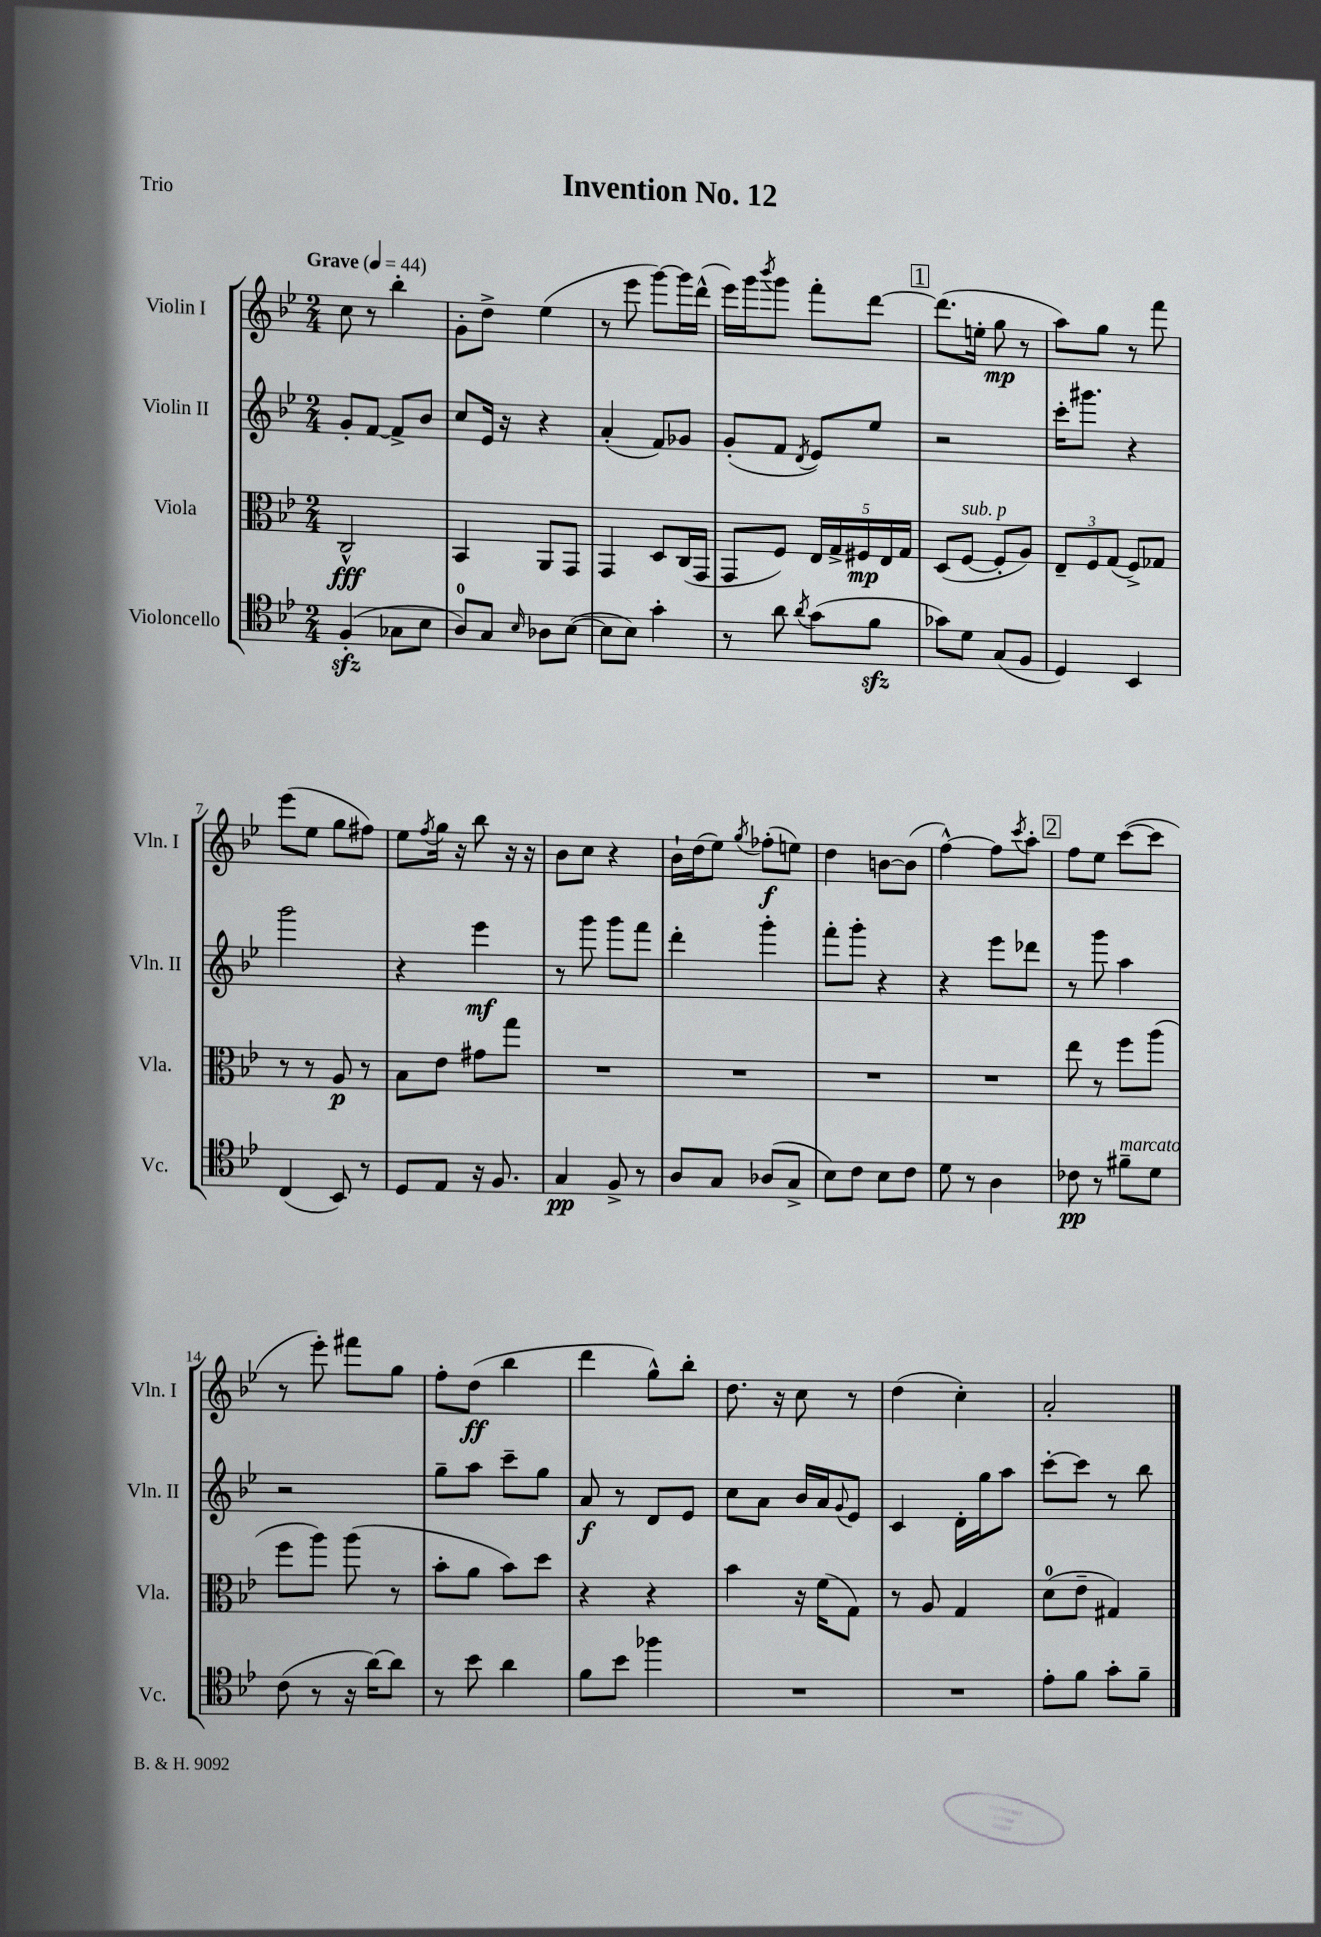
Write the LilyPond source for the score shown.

\header { title = "Invention No. 12" piece = "Trio" }
<<
\new StaffGroup <<
\new Staff = "s0" \with { instrumentName = "Violin I" shortInstrumentName = "Vln. I" } {
    \clef treble \key bes \major \numericTimeSignature \time 2/4 \tempo "Grave" 4 = 44
    c''8 r8 bes''4-. |
    g'8-. d''8-> ees''4( |
    r8 ees'''8 g'''8~) g'''16 d'''16-^( |
    ees'''16) g'''16 \acciaccatura { bes'''8 } g'''8 f'''8-. d'''8~ |
    \mark \markup { \box "1" } d'''8.( e''16-. g''8\mp r8 |
    a''8) g''8 r8 f'''8 |
    ees'''8( ees''8 g''8 fis''8) |
    ees''8 \acciaccatura { f''8 } g''16 r16 bes''8 r16 r16 |
    bes'8 c''8 r4 |
    bes'16-! d''16( ees''8) \acciaccatura { g''8 } fes''8-.\f( e''8) |
    d''4 b'8~ b'8( |
    f''4~-^) f''8 \acciaccatura { c'''8 } a''8-. |
    \mark \markup { \box "2" } f''8 ees''8 c'''8~( c'''8 |
    r8 ees'''8-.) fis'''8 g''8 |
    f''8-. d''8\ff( bes''4 |
    d'''4 g''8-^) bes''8-. |
    d''8. r16 c''8 r8 |
    d''4( c''4-.) |
    a'2-. \bar "|." |
}
\new Staff = "s1" \with { instrumentName = "Violin II" shortInstrumentName = "Vln. II" } {
    \clef treble \key bes \major \numericTimeSignature \time 2/4
    g'8-. f'8~ f'8-> bes'8 |
    c''8 ees'16 r16 r4 |
    a'4-.( f'8) ges'8 |
    g'8-.( f'8 \acciaccatura { d'8 } ees'8) ees''8 |
    \mark \markup { \box "1" } r2 |
    c'''16-. gis'''8. r4 |
    g'''2 |
    r4 ees'''4\mf |
    r8 g'''8 g'''8 f'''8 |
    d'''4-. g'''4-. |
    f'''8-. g'''8-. r4 |
    r4 ees'''8 des'''8 |
    \mark \markup { \box "2" } r8 g'''8 a''4 |
    r2 |
    g''8-- a''8 c'''8-- g''8 |
    a'8\f r8 d'8 ees'8 |
    c''8 a'8 bes'16 a'16 \appoggiatura { g'8 } ees'8 |
    c'4 d'16-. g''16 a''8 |
    c'''8~-. c'''8 r8 bes''8 \bar "|." |
}
\new Staff = "s2" \with { instrumentName = "Viola" shortInstrumentName = "Vla." } {
    \clef alto \key bes \major \numericTimeSignature \time 2/4
    c2-^\fff |
    bes,4 a,8 g,8 |
    g,4 d8 c16( g,16 |
    g,8 f8) \tuplet 5/4 { ees16 g16-> fis16\mp ees16 g16 } |
    \mark \markup { \box "1" } d8( f8~^\markup { \italic "sub. p" } f8-. a8) |
    \tuplet 3/2 { ees8-- f8 g8( } f8->) ges8 |
    r8 r8 a8\p r8 |
    bes8 ees'8 gis'8 g''8 |
    R2 |
    R2 |
    R2 |
    R2 |
    \mark \markup { \box "2" } ees''8 r8 f''8 a''8( |
    f''8 a''8) a''8( r8 |
    bes'8-. a'8 bes'8) d''8 |
    r4 r4 |
    bes'4 r16 f'16( g8) |
    r8 a8 g4 |
    d'8-0( ees'8-- gis4) \bar "|." |
}
\new Staff = "s3" \with { instrumentName = "Violoncello" shortInstrumentName = "Vc." } {
    \clef tenor \key bes \major \numericTimeSignature \time 2/4
    f4-.\sfz( ges8 bes8 |
    a8-0) g8 \grace { bes16 } aes8 bes8~( |
    bes8 bes8) g'4-. |
    r8 a'8 \acciaccatura { a'8 } g'8( f'8\sfz |
    \mark \markup { \box "1" } ges'8) d'8 g8( f8 |
    d4) bes,4 |
    c4( bes,8) r8 |
    d8 ees8 r16 f8. |
    g4\pp f8-> r8 |
    a8 g8 aes8( g8-> |
    bes8) c'8 bes8 c'8 |
    d'8 r8 a4 |
    \mark \markup { \box "2" } ces'8\pp r8 fis'8--^\markup { \italic "marcato" } d'8 |
    c'8( r8 r16 a'16~) a'8 |
    r8 bes'8 a'4 |
    f'8 bes'8 fes''4 |
    R2 |
    R2 |
    ees'8-. f'8 g'8-. f'8-- \bar "|." |
}
>>
>>
